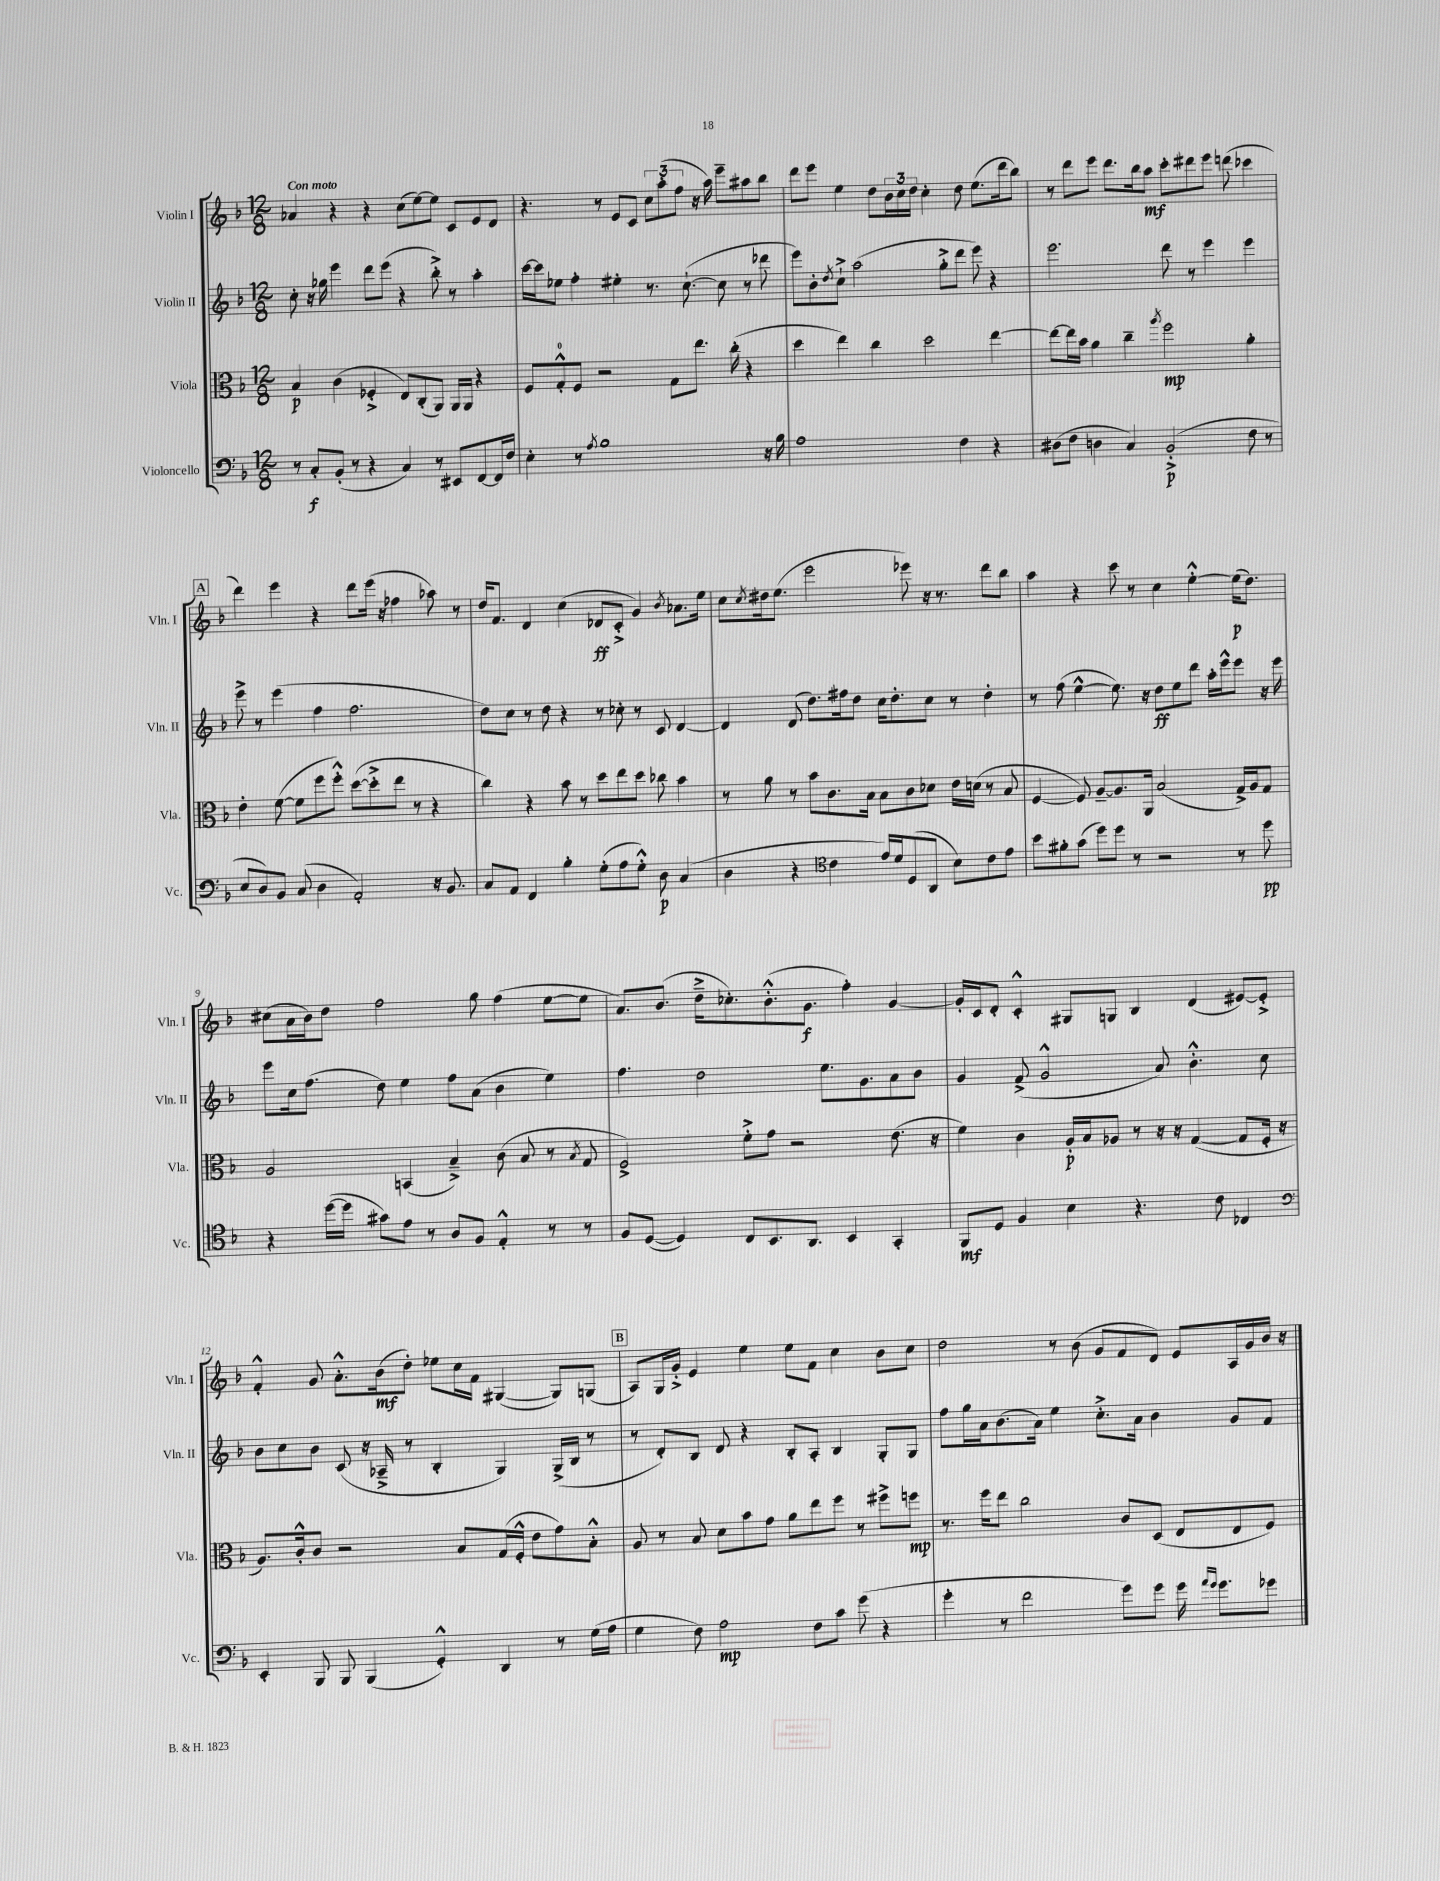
<<
\new StaffGroup <<
\new Staff = "s0" \with { instrumentName = "Violin I" shortInstrumentName = "Vln. I" } {
    \clef treble \key f \major \numericTimeSignature \time 12/8 \tempo "Con moto"
    aes'4 r4 r4 c''8( e''8~) e''8 c'8 e'8 d'8 |
    r4. r8 e'8 c'8 \tuplet 3/2 { c''8 a''8-.( f''8 } r16 a''16) e'''8-- ais''8 bes''8 |
    d'''8 e'''8 e''4 d''8 \tuplet 3/2 { bes'16 c''16 d''16 } c''4-. d''8 e''8.( d'''16 bes''8) |
    r8 d'''8 e'''8 d'''8. bes''16 a''8\mf c'''8-. dis'''8 e'''8 d'''8( ces'''4 |
    \mark \markup { \box "A" } d'''4) e'''4 r4 d'''8 e'''16( r16 fes''4 aes''8) r8 |
    d''16 f'8. d'4 c''4( des'8\ff c'8-.-> g'4) \acciaccatura { bes'8 } aes'8. e''16 |
    c''8 \acciaccatura { c''8 } dis''16 e''8.( e'''2 ees'''8) r16 r8. d'''8 bes''8 |
    a''4 r4 c'''8 r8 c''4 e''4~-.-^ e''16\p( d''8.) |
    cis''8( a'16 bes'16) d''8 f''2 g''8 f''4( e''8~ e''8 |
    a'8.) bes'8.( d''16---> ces''8.-.) bes'8.-.-^( g'8.\f f''4-.) g'4~ |
    g'16-. c'16 d'8-. c'4-.-^ gis8 g8 bes4 d'4( eis'8~) eis'8-.-> |
    f'4-.-^ g'8 a'8.-.-^ bes'16\mf( d''8-.) ees''8 c''16 f'16 gis4~( gis8) g8( |
    \mark \markup { \box "B" } a8) g16 g'16-.-> e'4 e''4 e''8 f'8 c''4 bes'8 c''8 |
    d''2 r8 bes'8( g'8 f'8 d'8) e'8 a16 g'16 bes'16 r16 \bar "|." |
}
\new Staff = "s1" \with { instrumentName = "Violin II" shortInstrumentName = "Vln. II" } {
    \clef treble \key f \major \numericTimeSignature \time 12/8
    c''8-. r16 ges''16 e'''4 d'''8 e'''8( r4 bes''8-.->) r8 a''4-. |
    c'''16~ c'''16 ees''8 f''4-. eis''4-. r8. c''8.~-!( c''8 r8 des'''8 |
    e'''8) bes'8-. \acciaccatura { d''8 } c''8-!-> a''2( g''8-.-> d'''8 e'''8) r4 |
    e'''2. d'''8 r8 e'''4 e'''4 |
    \mark \markup { \box "A" } e'''8-> r8 e'''4( f''4 f''2. |
    d''8) c''8 r8 d''8 r4 r8 ces''8-. r8 c'8 d'4~ |
    d'4 d'8( d''8.) fis''16 d''8 c''16 d''8.-. c''8 r8 d''4-. |
    r8 f''8( e''4~-^ e''8.) r16 d''8\ff e''8 d'''8 a''16-. e'''16-^ e'''8 r16 e'''16 |
    e'''8 c''16 f''8.( d''8) e''4 f''8 a'8( bes'4 e''4) |
    f''4. d''2 e''8. g'8. a'8 bes'8 |
    g'4 f'8->( g'2-^ a'8) bes'4.-.-^ c''8 |
    bes'8 c''8 bes'8 c'8( r16 aes16---> r8 bes4-. g4) g16->( bes16 r8 |
    \mark \markup { \box "B" } r8 d'8-.) bes8 d'8 r4 bes8-. a8-. bes4 g8-. g8 |
    f''8 g''16 a'16 bes'8.( a'16) e''4 c''8.-.-> a'16 bes'4 g'8 f'8 \bar "|." |
}
\new Staff = "s2" \with { instrumentName = "Viola" shortInstrumentName = "Vla." } {
    \clef alto \key f \major \numericTimeSignature \time 12/8
    bes4\p c'4( fes4-.-> e8) c8-.( a,8) a,16 a,16 r4 |
    f8 g8-0-.-^ f8 r2 g8 e''8. c''16-.( r4 |
    d''4 e''4) c''4 d''2 e''4~ |
    e''8~ e''16 bes'16 a'4 c''4-- \acciaccatura { a''8 } f''2\mp a'4-. |
    \mark \markup { \box "A" } e'4-. f'8~( f'8 f''8 f''8-.-^) d''8~( d''8-.-> e''8 r8 r4 |
    c''4) r4 bes'8 r8 d''8 e''8 d''8 ces''8 bes'4 |
    r8 a'8 r8 bes'8 c'8. bes16 bes8 c'8 des'8 e'16 d'16( r8 bes8 |
    f4~ f8) a8~-- a8. a,16 bes2( g16->) a16 g8 |
    a2 b,4( bes4--->) c'8( bes8 r8 \acciaccatura { bes8 } g8 |
    f2->) f'8-.-> g'8 r2 e'8.( r16 |
    f'4) c'4 a16-.\p bes16 aes8 r8 r16 r16 g4~( g8 f16-. r16 |
    a8.) c'16-.-^ c'8 r2 bes8 g16( f16-.-^ e'8 g'8) bes8-.-^ |
    \mark \markup { \box "B" } a8 r8 bes8 d'8 bes'8 g'8 a'8 e''8 f''8 r8 fis''8-> f''8\mp |
    r8. f''16 e''8 c''2 c'8 d8( e8 e8 f8) \bar "|." |
}
\new Staff = "s3" \with { instrumentName = "Violoncello" shortInstrumentName = "Vc." } {
    \clef bass \key f \major \numericTimeSignature \time 12/8
    r8 c8-.\f bes,8-.( r8 r4 c4) r8 eis,8 f,8~ f,16 f16 |
    e4-. r8 \acciaccatura { a8 } bes1 r16 bes16 |
    a1 f4 r4 |
    dis8( f8 d4 c4) bes,2-.->\p( f8 r8 |
    \mark \markup { \box "A" } e8 d8) bes,8 c8( d4 a,2-.) r16 bes,8. |
    c8 a,8 f,4 bes4-. g8-.( a8 g8-.-^) d8\p c4( |
    d4 r4 \clef tenor c'4 e'16) d'16 d8( a,8 bes8) c'8 e'8 |
    bes'8 fis'8-. g'8( d''8) d''8 r8 r2 r8 d''8\pp |
    r4 d''16~( d''16 gis'8) e'8 r8 a8 f8 e4-.-^ r8 r8 |
    f8 d8~( d4) c8 bes,8. a,8. bes,4 g,4-. |
    f,8\mf d8 f4 bes4 r4. c'8 ces4 |
    \clef bass e,4-. bes,,8 bes,,8 bes,,4( g,4-.-^) d,4 r8 g16( a16 |
    \mark \markup { \box "B" } g4 f8) a2\mp f8 c'8 g'8( r4 |
    g'4-. r8 f'2 g'8) g'8 g'16 \grace { a'16 g'16 } g'8. ges'8 \bar "|." |
}
>>
>>
